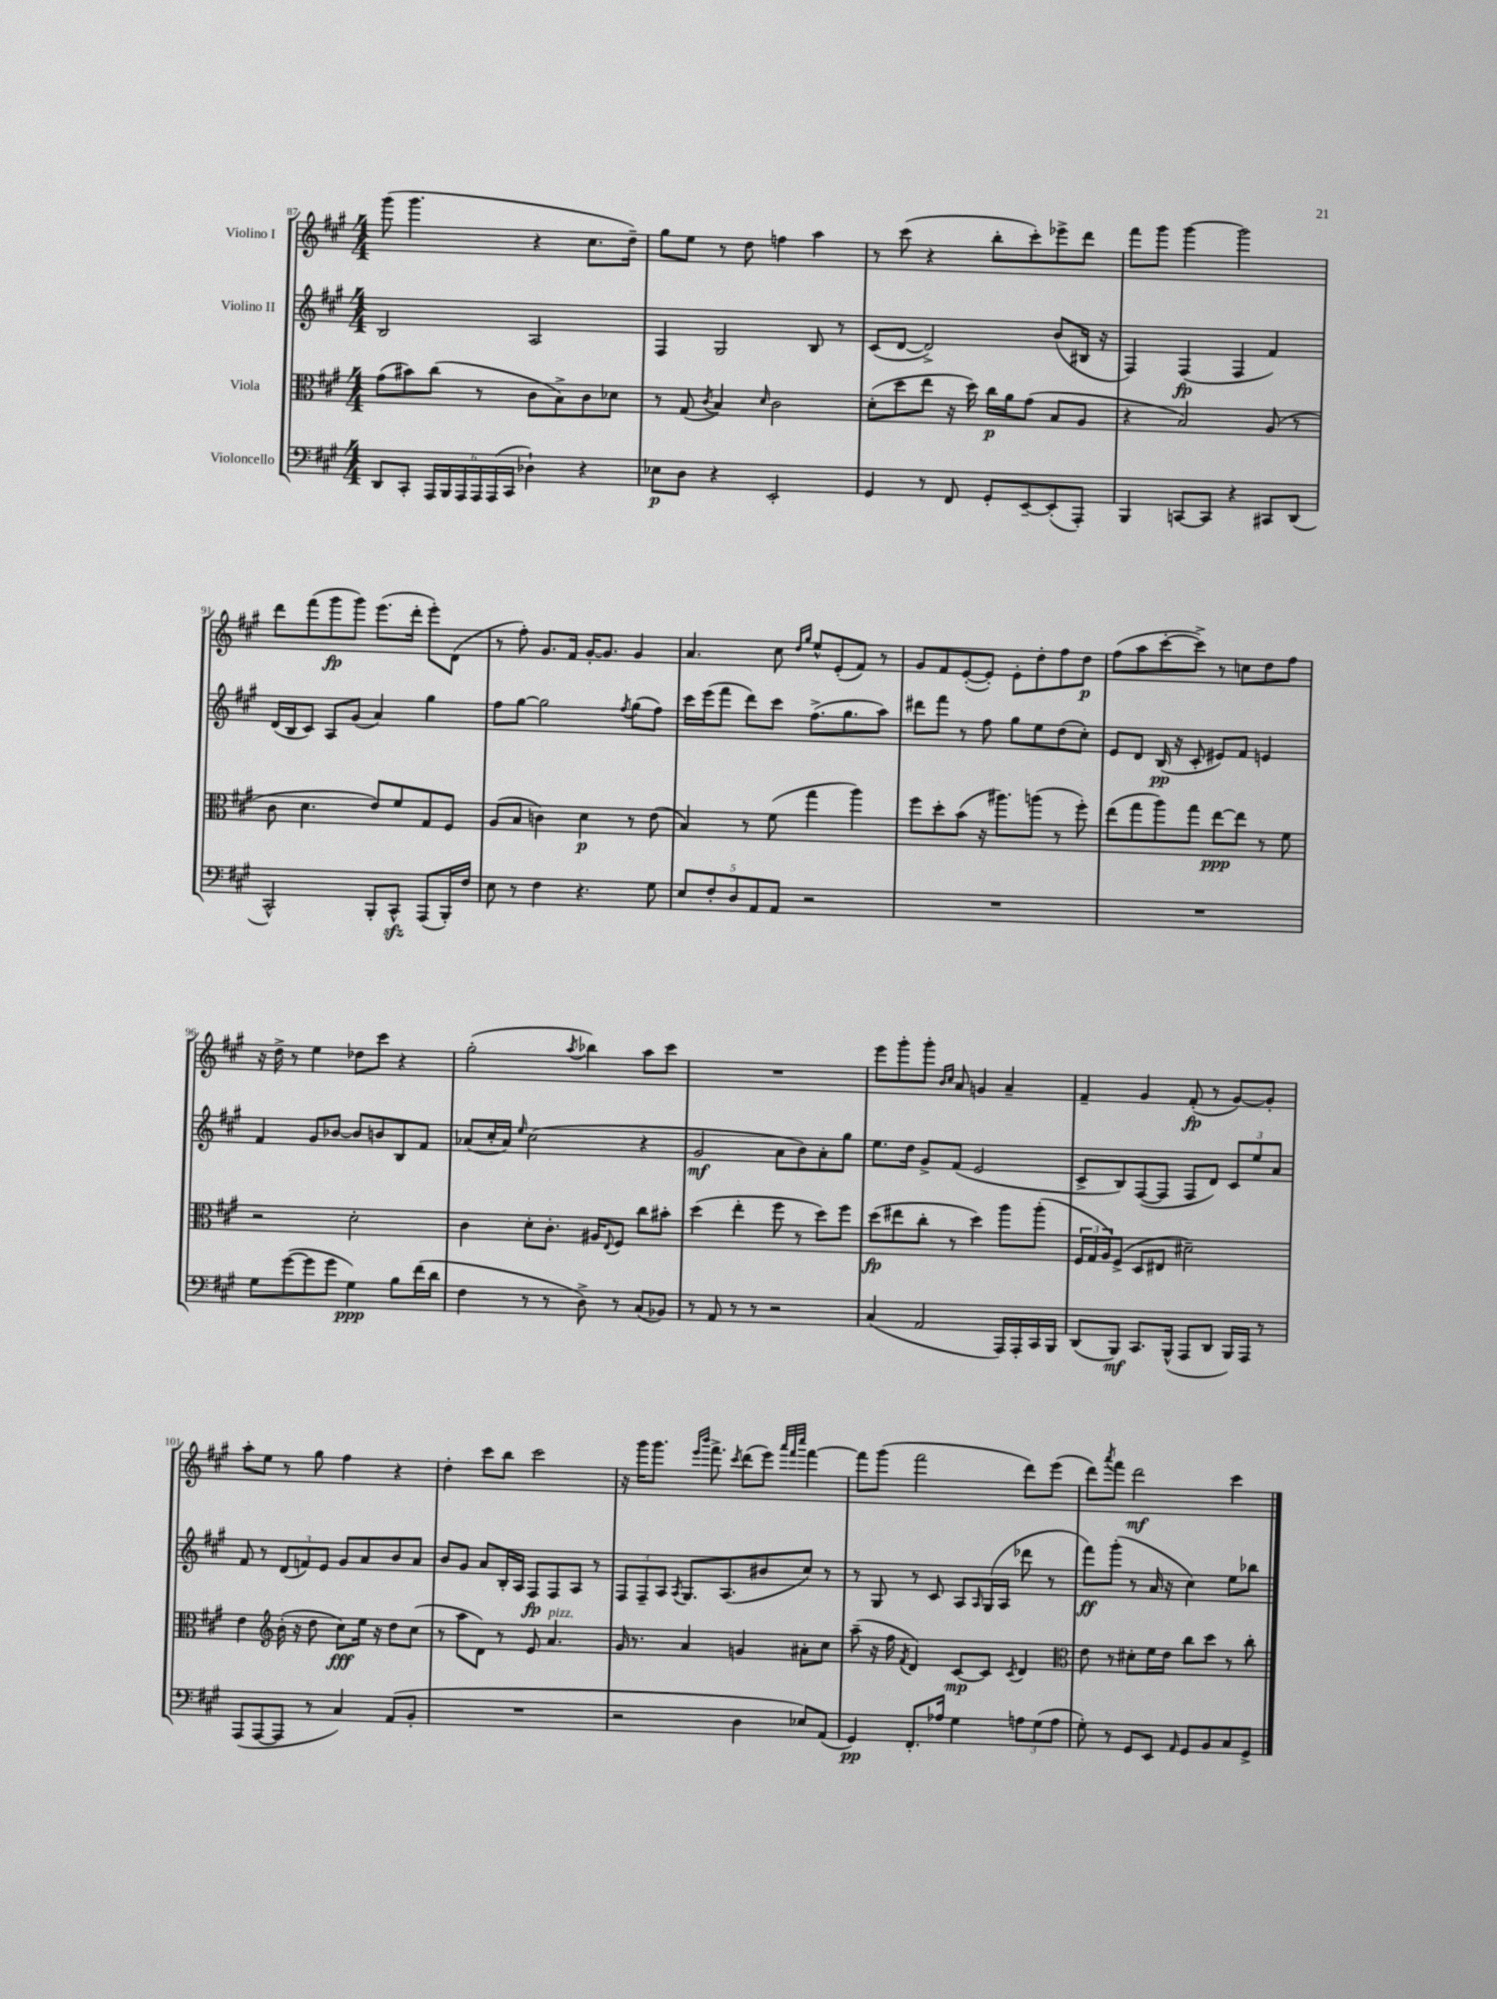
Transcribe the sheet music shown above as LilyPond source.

<<
\new StaffGroup <<
\new Staff = "s0" \with { instrumentName = "Violino I" } {
    \clef treble \key a \major \numericTimeSignature \time 4/4
    gis'''8( gis'''4. r4 cis''8. d''16--) |
    gis''8 e''8 r8 d''8 f''4 a''4 |
    r8 cis'''8( r4 b''8-. cis'''8-.) ees'''8-> d'''8 |
    fis'''8 gis'''8 gis'''4~ gis'''2 |
    d'''8 fis'''8( gis'''8\fp gis'''8) e'''8.( d'''16-. e'''8-.) d'8( |
    r8 fis''8-.) gis'8. fis'16 gis'16~-. gis'8. gis'4 |
    a'4. cis''8 \grace { d''16 gis''16 } e''8-^ e'8-.( fis'8) r8 |
    gis'8 fis'8 e'8~-.( e'8-.) e'8-. d''8-. fis''8 d''8\p |
    fis''8( a''8 cis'''8~-. cis'''8->) r8 c''8 d''8 fis''8 |
    r16 d''16-> r8 e''4 des''8 cis'''8 r4 |
    gis''2-.( \acciaccatura { a''8 } bes''4) a''8 cis'''8 |
    R1 |
    e'''8 gis'''8-. gis'''8-. \grace { b'16 cis''16 } a'8 g'4 a'4-- |
    fis'4-- gis'4 fis'8-.\fp( r8 gis'8~) gis'8-. |
    a''8-. e''8 r8 gis''8 fis''4 r4 |
    d''4-. cis'''8 b''8 cis'''2 |
    r16 gis'''16 gis'''8. \grace { e'''16 b'''16 } fis'''8.-> \acciaccatura { cis'''8 } d'''8( e'''8) \grace { a'''32 fis'''32 cis''''32 } fis'''4~ |
    fis'''8 gis'''8( fis'''2 d'''8) e'''8( |
    d'''8) \acciaccatura { a'''8 } fis'''8 d'''2\mf cis'''4 \bar "|." |
}
\new Staff = "s1" \with { instrumentName = "Violino II" } {
    \clef treble \key a \major \numericTimeSignature \time 4/4
    b2 a2 |
    fis4 gis2 b8 r8 |
    cis'8( d'8~ d'2->) b'8( bis16 r16 |
    fis4) fis4\fp( fis4 fis'4) |
    d'16( b16 cis'8) a8 gis'8( a'4) gis''4 |
    fis''8 gis''8~ gis''2 \acciaccatura { fis''8 } gis''8( fis''8) |
    cis'''16 e'''16( fis'''8 d'''8) cis'''8 fis''8.->( gis''8. a''8) |
    dis'''8 fis'''8 r8 fis''8 gis''8 e''8 d''8( cis''8-.) |
    e'8 d'8 b16\pp( r16 cis'8-. eis'8) fis'8 e'4 |
    fis'4 gis'8 bes'8~ bes'8 b'8 b8 fis'8 |
    aes'8( cis''16-. aes'16) \grace { e''16 } cis''2( r4 |
    gis'2\mf a'8 b'8) a'8-. gis''8 |
    e''8. d''16 gis'8-> fis'8( e'2 |
    cis'8-> b8) fis8~( fis8 fis8 d'8) \tuplet 3/2 { cis'8 e''8 a'8 } |
    fis'8 r8 \tuplet 3/2 { d'8( f'8) e'8 } gis'8 a'8 b'8 a'8 |
    b'8 gis'8 a'8 b16-. a16 fis8\fp fis8 a8 r8 |
    \tuplet 3/2 { fis8 fis8-- a8 } \acciaccatura { a8 } gis8. a8.( bis'8 cis''8) r8 |
    r8 gis8 r8 cis'8 a8 \grace { a16 } gis16( a16 des'''8 r8 |
    fis'''8\ff) gis'''8-.( r8 a'16 r16 cis''4) e''8 bes''8 \bar "|." |
}
\new Staff = "s2" \with { instrumentName = "Viola" } {
    \clef alto \key a \major \numericTimeSignature \time 4/4
    gis'8( bis'8) cis''8( r8 cis'8 b8->) cis'8 des'8 |
    r8 gis8( \acciaccatura { cis'8 } b4) \grace { d'16 } cis'2 |
    d'8-.( d''8 e''8 r16 d''16) cis''16\p a'16 gis'8( b8 a8 |
    r4 b2) a8( r8 |
    cis'8 d'4. e'8) fis'8 gis8 fis8 |
    a8( b8 c'4) d'4\p r8 e'8( |
    b4) r8 fis'8( gis''4 a''4) |
    fis''8 d''8-. b'8( r16 ais''8.) a''8( r8 fis''8-.) |
    e''8( gis''8 a''8) gis''8 e''8~\ppp e''8 r8 fis'8 |
    r2 d'2-. |
    cis'4 d'8-. cis'8.-. ais16 \appoggiatura { e8 } fis8 cis''8 bis'8-. |
    d''4( e''4-. fis''8 r8 d''8) fis''8 |
    d''8\fp( eis''8 cis''8-. r8 d''4) a''8 a''8-.( |
    \tuplet 3/2 { fis16 gis16 a16) } fis8->( d8 eis8 dis'2--) |
    e'4 \clef treble b'16-.( r16 d''8 cis''8\fff) e''16 r16 d''8 cis''8( |
    r8 a''8 d'8) r8 e'8 a'4.^\markup { \italic "pizz." } |
    gis'16 r8. a'4 g'4 ais'8-. cis''8 |
    a''8--( r16 fis''16 \acciaccatura { fis'8 } d'4) cis'8~\mp cis'8 \acciaccatura { cis'8 } d'4 |
    \clef alto e'8 r8 dis'8-. fis'16 e'16 cis''8 d''8 r8 cis''8-. \bar "|." |
}
\new Staff = "s3" \with { instrumentName = "Violoncello" } {
    \clef bass \key a \major \numericTimeSignature \time 4/4
    d,8 cis,8-. \tuplet 6/4 { a,,16 b,,16 a,,16 a,,16 a,,16( cis,16 } des4-!) r4 |
    ees8\p d8 r4 e,2-. |
    gis,4 r8 fis,8 gis,8-. e,8~-- e,8-.( a,,8-.) |
    b,,4 c,8~ c,8 r4 cis,8 d,8( |
    cis,2-^) b,,8-. cis,8-^\sfz a,,8( b,,16-.) fis16 |
    e8 r8 fis4 r4. gis8 |
    \tuplet 5/4 { e8 fis8-. d8 a,8 a,8 } r2 |
    R1 |
    R1 |
    gis8 gis'8~( gis'8 gis'8 gis4\ppp) b8 fis'16( d'16 |
    fis4 r8 r8 d8->) r8 cis8( bes,8) |
    r8 a,8 r8 r8 r2 |
    cis4( a,2 a,,16) a,,16-. cis,16 b,,16 |
    d,8( b,,8\mf) cis,8. b,,16-^( a,,8 d,8 b,,16) a,,16 r8 |
    a,,8( a,,8~ a,,8 r8 cis4) a,8( b,8-. |
    R1 |
    r2 d4 ees8) a,8( |
    gis,4\pp) fis,8.-. aes16 gis4 \tuplet 3/2 { a8 gis8( a8 } |
    gis8-.) r8 gis,8 e,8 \grace { a,16 } gis,8 b,8 cis8 gis,8-> \bar "|." |
}
>>
>>
\layout { \context { \Score currentBarNumber = #87 } }
